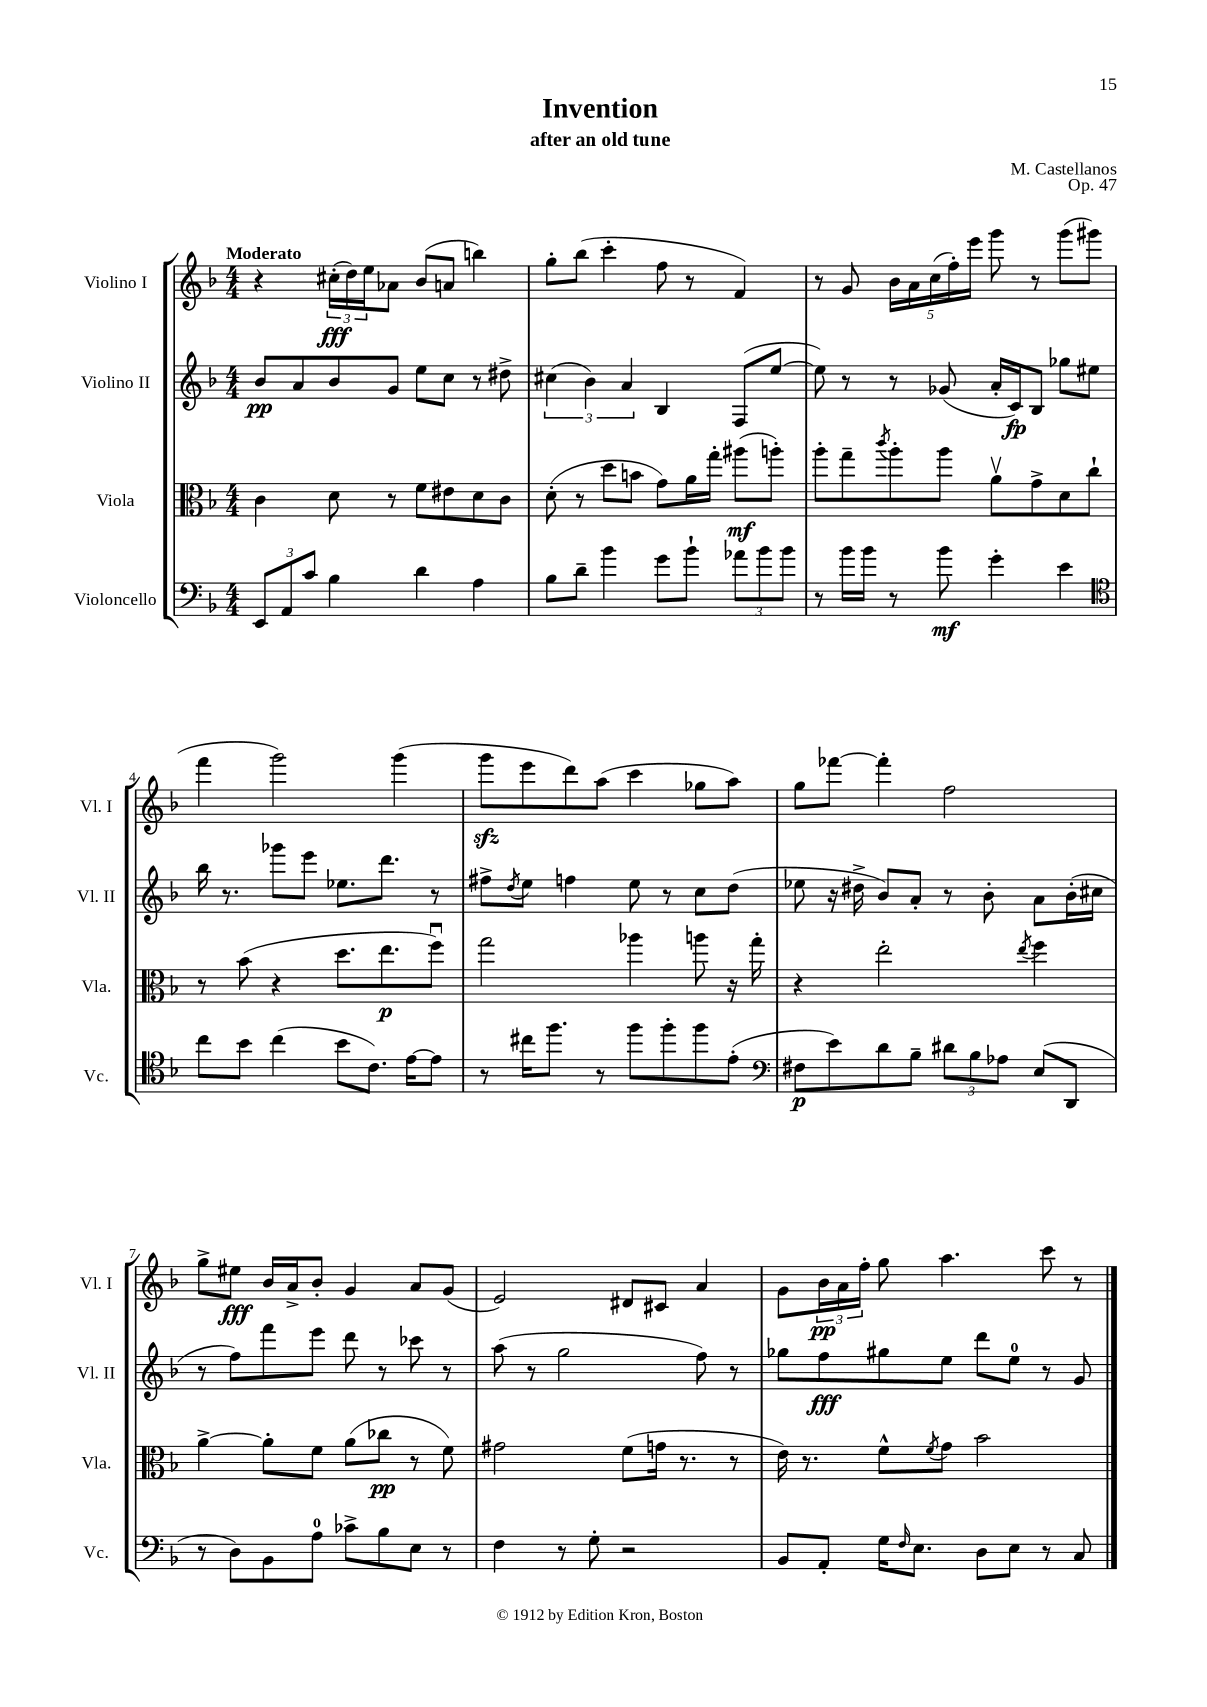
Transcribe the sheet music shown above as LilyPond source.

\header { title = "Invention" composer = "M. Castellanos" subtitle = "after an old tune" opus = "Op. 47" }
<<
\new StaffGroup <<
\new Staff = "s0" \with { instrumentName = "Violino I" shortInstrumentName = "Vl. I" } {
    \clef treble \key f \major \numericTimeSignature \time 4/4 \tempo "Moderato"
    r4 \tuplet 3/2 { cis''16-.\fff( d''16) e''16 } aes'8 bes'8( a'8 b''4) |
    g''8-. bes''8( c'''4-. f''8 r8 f'4) |
    r8 g'8 \tuplet 5/4 { bes'16 a'16 c''16( f''16-.) e'''16 } g'''8 r8 g'''8( gis'''8 |
    f'''4 g'''2) g'''4( |
    g'''8\sfz e'''8 d'''8) a''8( c'''4 ges''8 a''8) |
    g''8 fes'''8~ fes'''4-. f''2 |
    g''8-> eis''8\fff bes'16 a'16-> bes'8-. g'4 a'8 g'8( |
    e'2) dis'8 cis'8 a'4 |
    g'8 \tuplet 3/2 { bes'16\pp a'16 f''16-. } g''8 a''4. c'''8 r8 \bar "|." |
}
\new Staff = "s1" \with { instrumentName = "Violino II" shortInstrumentName = "Vl. II" } {
    \clef treble \key f \major \numericTimeSignature \time 4/4
    bes'8\pp a'8 bes'8 g'8 e''8 c''8 r8 dis''8-> |
    \tuplet 3/2 { cis''4( bes'4) a'4 } bes4 f8( e''8~ |
    e''8) r8 r8 ges'8( a'16-. c'16\fp) bes8 ges''8 eis''8 |
    bes''16 r8. ges'''8 e'''8 ees''8. d'''8. r8 |
    fis''8-> \acciaccatura { d''8 } e''8 f''4 e''8 r8 c''8 d''8( |
    ees''8 r16 dis''16-> bes'8) a'8-. r8 bes'8-. a'8 bes'16-.( cis''16 |
    r8 f''8) f'''8 e'''8 d'''8 r8 ces'''8 r8 |
    a''8( r8 g''2 f''8) r8 |
    ges''8 f''8\fff gis''8 e''8 d'''8 e''8-0 r8 g'8 \bar "|." |
}
\new Staff = "s2" \with { instrumentName = "Viola" shortInstrumentName = "Vla." } {
    \clef alto \key f \major \numericTimeSignature \time 4/4
    c'4 d'8 r8 f'8 eis'8 d'8 c'8 |
    d'8-.( r8 d''8 b'8 g'8) a'16 g''16-. ais''8\mf( a''8-.) |
    a''8-. g''8-- \acciaccatura { c'''8 } a''8-. a''8 a'8\upbow g'8-> d'8 c''8-! |
    r8 bes'8( r4 d''8. e''8.\p f''8\downbow) |
    g''2 aes''4 a''8 r16 g''16-. |
    r4 e''2-. \acciaccatura { e''8 } f''4 |
    a'4~-> a'8-. f'8 a'8( ces''8\pp r8 f'8) |
    gis'2 f'8( g'16 r8. r8 |
    e'16) r8. f'8-^ \acciaccatura { f'8 } g'8 bes'2 \bar "|." |
}
\new Staff = "s3" \with { instrumentName = "Violoncello" shortInstrumentName = "Vc." } {
    \clef bass \key f \major \numericTimeSignature \time 4/4
    \tuplet 3/2 { e,8 a,8 c'8 } bes4 d'4 a4 |
    bes8 d'8-- bes'4 g'8 bes'8-! \tuplet 3/2 { aes'8 bes'8 bes'8 } |
    r8 bes'16 bes'16 r8 bes'8\mf g'4-. e'4 |
    \clef tenor c''8 bes'8 c''4( bes'8 c'8.) e'16~ e'8 |
    r8 cis''16 f''8. r8 f''8 f''8-. f''8 e'8-.( |
    \clef bass fis8\p e'8) d'8 bes8-- \tuplet 3/2 { dis'8 bes8 aes8 } e8( d,8 |
    r8 d8) bes,8 a8-0 ces'8-> bes8 e8 r8 |
    f4 r8 g8-. r2 |
    bes,8 a,8-. g16 \grace { f16 } e8. d8 e8 r8 c8 \bar "|." |
}
>>
>>
